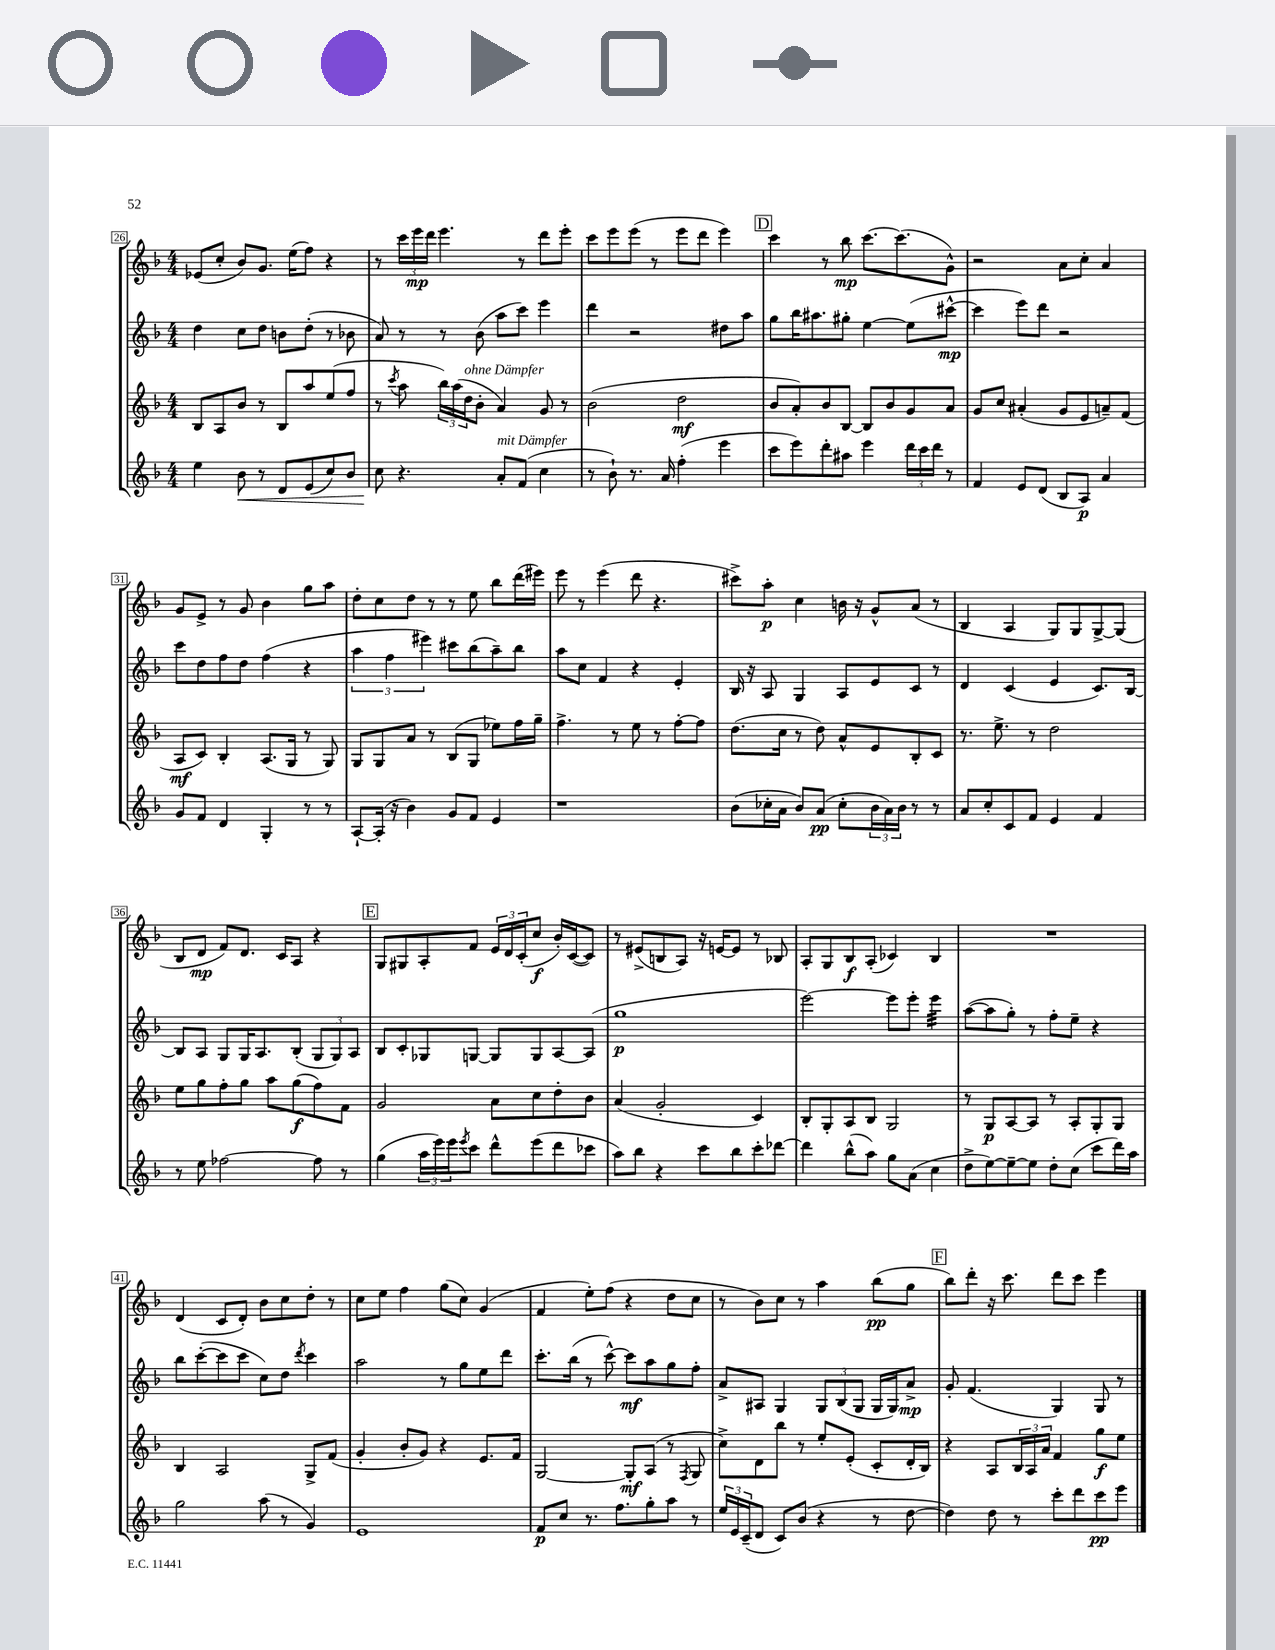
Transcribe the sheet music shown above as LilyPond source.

<<
\new StaffGroup <<
\new Staff = "s0" {
    \clef treble \key f \major \numericTimeSignature \time 4/4
    ees'8( c''8-. bes'8) g'8. e''16( f''8) r4 |
    r8 \tuplet 3/2 { c'''16 e'''16\mp d'''16 } e'''4. r8 d'''8 e'''8-. |
    c'''8 e'''8 e'''8( r8 e'''8 d'''8 e'''4) |
    \mark \markup { \box "D" } c'''4 r8 bes''8\mp c'''8.~ c'''8.( g'8-^) |
    r2 a'8 c''8-. a'4 |
    g'8 e'8-> r8 g'8 bes'4 g''8 a''8 |
    d''8-. c''8 d''8 r8 r8 e''8 bes''8 d'''16( eis'''16) |
    e'''8 r8 e'''4( d'''8 r4. |
    cis'''8->) a''8-.\p c''4 b'16 r16 g'8-^ a'8( r8 |
    bes4 a4 g8) g8 g8~-> g8( |
    bes8 d'8\mp f'8) d'8. c'16 a8 r4 |
    \mark \markup { \box "E" } g8 gis8 a8-. f'8 \tuplet 3/2 { e'16 d'16 c'16-.( } c''8\f bes'16-.) c'16~( c'8) |
    r8 eis'8->( b8 a8) r16 e'16~ e'8 r8 bes8 |
    a8-. g8 bes8\f a8-.( ces'4) bes4 |
    R1 |
    d'4( c'8 d'8-.) bes'8 c''8 d''8-. r8 |
    c''8 e''8 f''4 g''8( c''8) g'4( |
    f'4 e''8-.) f''8( r4 d''8 c''8 |
    r8 bes'8) c''8 r8 a''4 bes''8\pp( g''8 |
    \mark \markup { \box "F" } bes''8) d'''8-. r16 c'''8. d'''8 c'''8 e'''4 \bar "|." |
}
\new Staff = "s1" {
    \clef treble \key f \major \numericTimeSignature \time 4/4
    d''4 c''8 d''8 b'8 d''8-.( r8 bes'8 |
    a'8) r8 r8 bes'8( a''8 c'''8) e'''4 |
    d'''4 r2 dis''8 a''8 |
    \mark \markup { \box "D" } g''8 bes''16 ais''8. gis''8-. e''4~ e''8( cis'''8~-^\mp |
    cis'''4 e'''8) d'''8 r2 |
    c'''8 d''8 f''8 d''8 f''4( r4 |
    \tuplet 3/2 { a''4 f''4 eis'''4) } cis'''8 bes''8( a''8--) bes''8 |
    a''8 c''8 f'4 r4 e'4-. |
    bes16 r16 a8 g4 a8 e'8 c'8 r8 |
    d'4 c'4( e'4 c'8.) bes16~ |
    bes8 a8 g8 g16 a8. bes8-.( \tuplet 3/2 { g8 g8) a8 } |
    \mark \markup { \box "E" } bes8 c'8-. ges8 g8~ g8 g8 a8~ a8( |
    g''1\p |
    e'''2~) e'''8 e'''8-. e'''4:32 |
    a''8~( a''8 g''8-.) r8 f''8-. e''8-- r4 |
    bes''8 c'''8~-.( c'''8 c'''8 c''8) d''8 \acciaccatura { d'''8 } c'''4 |
    a''2 r8 g''8 e''8 d'''8 |
    c'''8.-. bes''16( r8 c'''8~-^) c'''8\mf a''8 g''8 f''8-. |
    a'8-> ais8 g4 \tuplet 3/2 { g8 bes8( g8 } g16 g16) a'8->\mp |
    \mark \markup { \box "F" } g'8-. f'4.( g4) g8 r8 \bar "|." |
}
\new Staff = "s2" {
    \clef treble \key f \major \numericTimeSignature \time 4/4
    bes8 a8 bes'8 r8 bes8 a''8 e''8( f''8 |
    r8 \acciaccatura { c'''8 } a''8 \tuplet 3/2 { bes''16) a''16( d''16^\markup { \italic "ohne Dämpfer" } } bes'8-. a'4) g'8 r8 |
    bes'2( d''2\mf |
    \mark \markup { \box "D" } bes'8 a'8-.) bes'8 bes8~ bes8 bes'8 g'8 a'8 |
    g'8 c''8 ais'4-.( g'8 e'8 a'8--) f'8( |
    a8\mf c'8) bes4-. a8.( g16 r8 g8) |
    g8 g8 a'8 r8 bes8( g8 ees''8) f''16 g''16-- |
    f''4.-> r8 e''8 r8 f''8~-. f''8 |
    d''8.( c''16 r8 d''8) a'8-^ e'8 bes8-. c'8 |
    r8. e''8.-> r8 d''2 |
    e''8 g''8 f''8-. g''8 a''8 g''8\f( f''8) f'8 |
    \mark \markup { \box "E" } g'2 a'8 c''8 d''8-. bes'8 |
    a'4( g'2-. c'4) |
    bes8-. g8-. a8 bes8 g2 |
    r8 g8\p a8~ a8 r8 a8-. g8-. g8 |
    bes4 a2 g8-> f'8( |
    g'4-. bes'8-. g'8) r4 e'8. f'16 |
    g2~ g8-.\mf a8( r8 \acciaccatura { f8 } g8 |
    c''8->) d'8 bes''8 r8 e''8-. e'8-.( c'8-. d'16-. bes16) |
    \mark \markup { \box "F" } r4 a8 \tuplet 3/2 { bes16 a16 a'16 } f'4 g''8\f e''8 \bar "|." |
}
\new Staff = "s3" {
    \clef treble \key f \major \numericTimeSignature \time 4/4
    e''4 bes'8\< r8 d'8 e'8( c''8) bes'8 |
    c''8\! r4. a'8-.^\markup { \italic "mit Dämpfer" } f'8( c''4 |
    r8 bes'8-!) r8. a'16 f''4-.( e'''4 |
    \mark \markup { \box "D" } c'''8 e'''8) d'''8-. ais''8 e'''4 \tuplet 3/2 { d'''16 c'''16 d'''16 } r8 |
    f'4 e'8 d'8( bes8 a8\p) a'4 |
    g'8 f'8 d'4 g4-. r8 r8 |
    a8~-! a16-.( r16 bes'4) g'8 f'8 e'4 |
    r1 |
    bes'8( ces''16-. a'16 bes'8) a'8\pp( ces''8-. \tuplet 3/2 { bes'16 a'16) bes'16 } r8 r8 |
    a'8 c''8-. c'8 f'8 e'4 f'4 |
    r8 e''8 fes''2~ fes''8 r8 |
    \mark \markup { \box "E" } g''4( \tuplet 3/2 { a''16 e'''16) e'''16 } \acciaccatura { e'''8 } c'''8 d'''8-^ e'''8( d'''8 ces'''8 |
    a''8) bes''8 r4 c'''8 bes''8 c'''8-. des'''8~ |
    des'''4 bes''8-^( a''8) g''8 a'8( c''4 |
    d''8-> e''8~) e''8~-- e''8 d''8-. c''8( c'''8 d'''16) a''16 |
    g''2 a''8( r8 g'4) |
    e'1 |
    f'8\p c''8 r8. f''8. g''8-. a''8 r8 |
    \tuplet 3/2 { e''16 e'16 c'16--( } d'8 c'8) bes'8( r4 r8 d''8~ |
    \mark \markup { \box "F" } d''4) d''8 r8 c'''8-. d'''8 c'''8\pp e'''8 \bar "|." |
}
>>
>>
\layout { \context { \Score currentBarNumber = #26 \override BarNumber.stencil = #(make-stencil-boxer 0.1 0.3 ly:text-interface::print) } }
